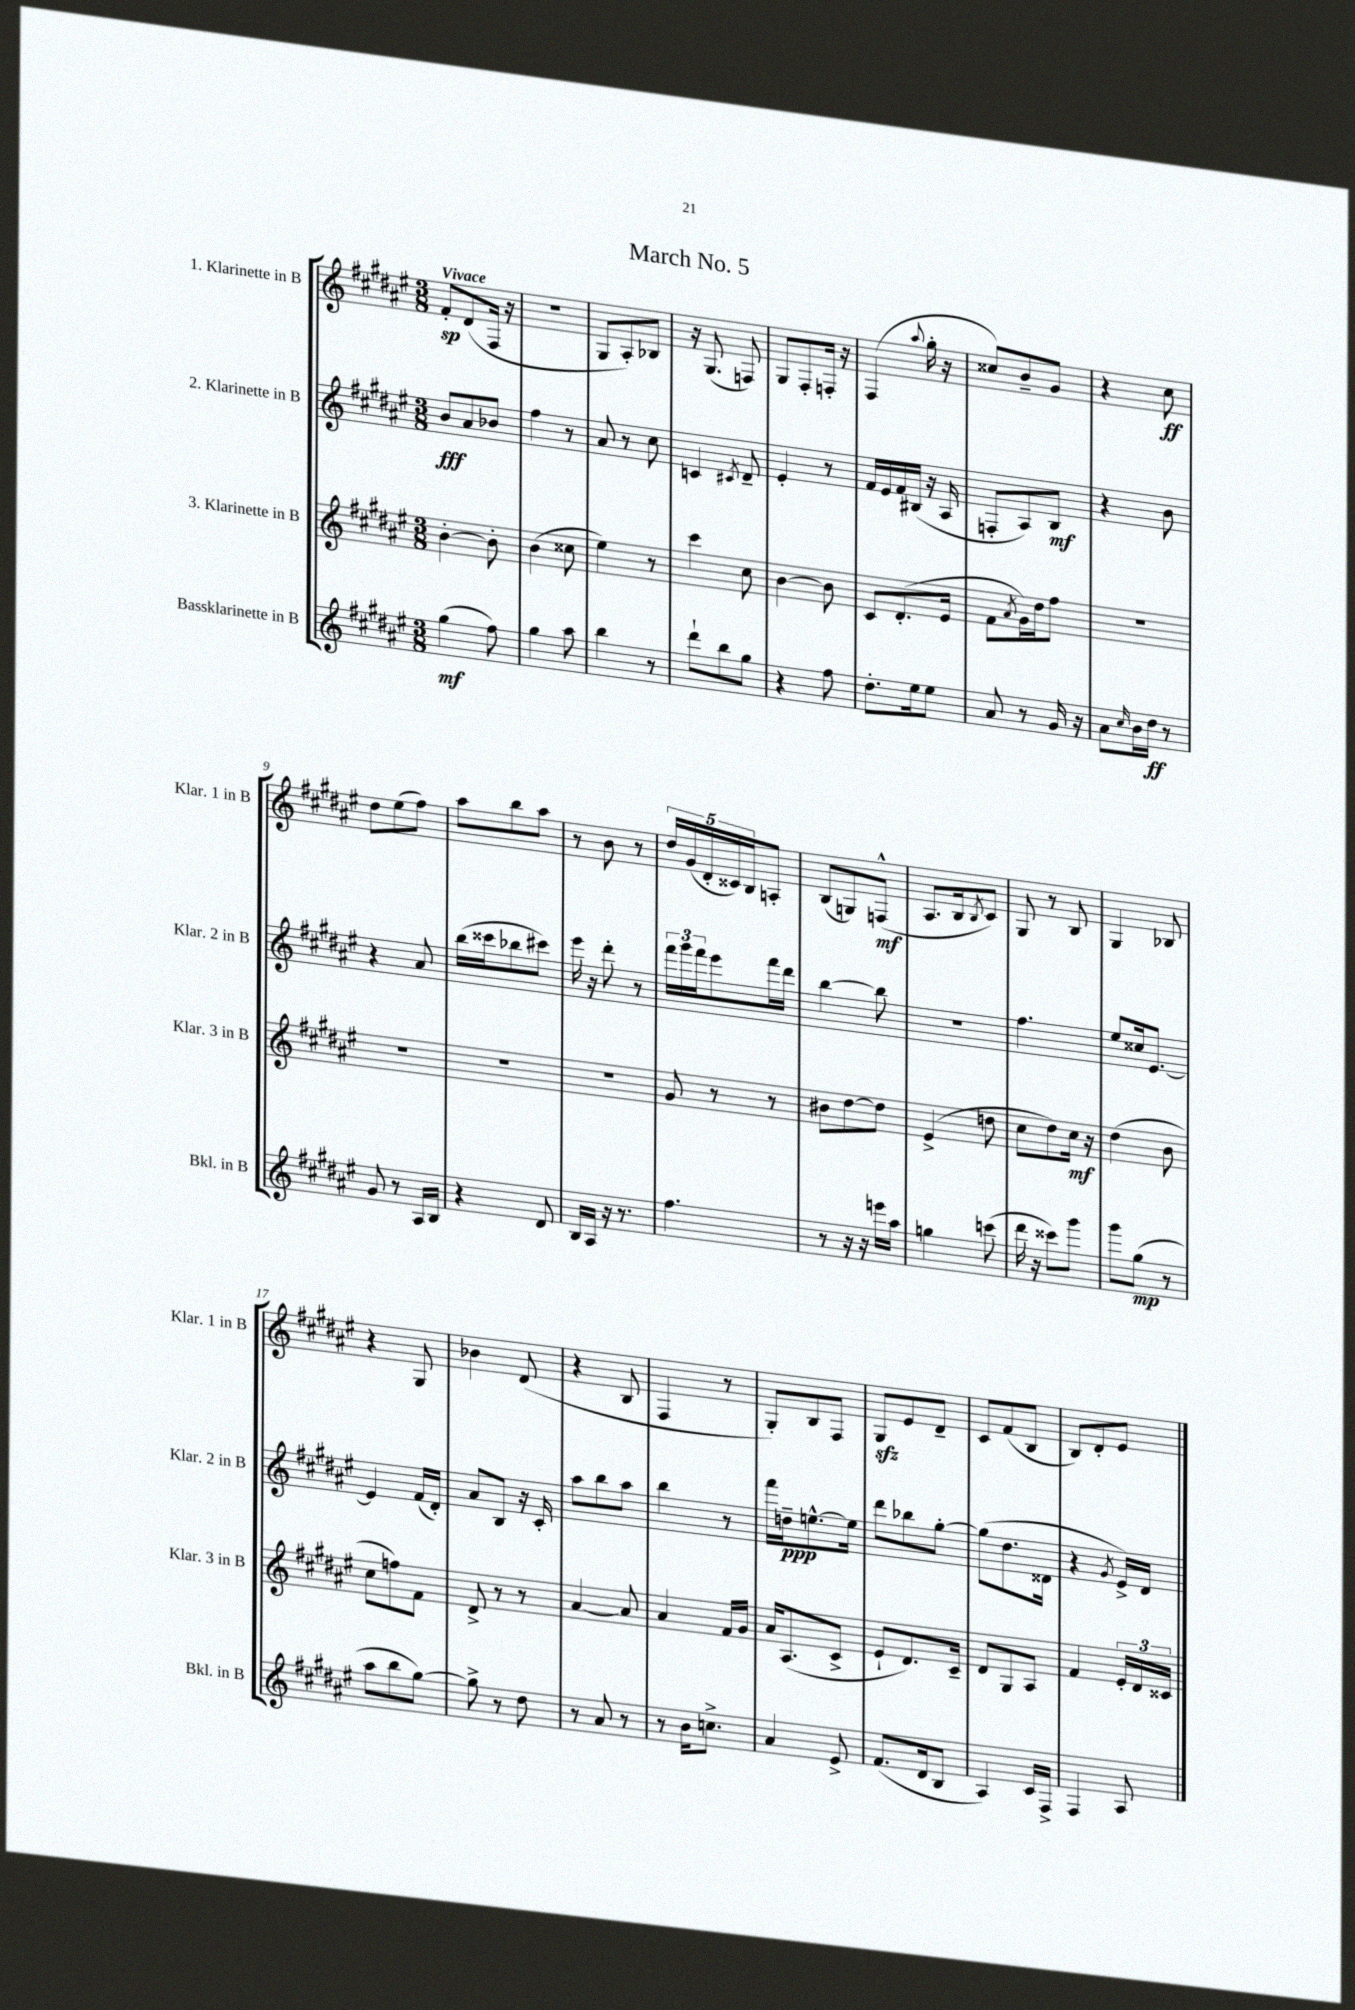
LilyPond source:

\header { title = "March No. 5" }
<<
\new StaffGroup <<
\new Staff = "s0" \with { instrumentName = "1. Klarinette in B" shortInstrumentName = "Klar. 1 in B" } {
    \clef treble \key fis \major \numericTimeSignature \time 3/8 \tempo "Vivace"
    fis'8-.\sp dis'8( fis16 r16 |
    R4. |
    gis8 ais8-.) bes8 |
    r16 gis8.( f8) |
    gis8 fis8-. f16-. r16 |
    fis4( \appoggiatura { ais''8 } gis''16-. r16 |
    cisis''8) b'8-- gis'8 |
    r4 cis''8\ff |
    dis''8 eis''8( fis''8) |
    ais''8 b''8 ais''8 |
    r8 b'8 r8 |
    \tuplet 5/4 { dis''16 gis'16( dis'16-. cisis'16) b16 } a8-. |
    b8( g8) f8-^\mf( |
    ais8. b16 \acciaccatura { b8 } cis'8) |
    gis8 r8 b8 |
    gis4 bes8 |
    r4 gis8 |
    bes'4 dis'8( |
    r4 b8 |
    fis4 r8 |
    gis8-.) b8 fis8 |
    gis8\sfz eis'8 dis'8-- |
    cis'8 fis'8( b8 |
    b8) dis'8-. eis'8 \bar "|." |
}
\new Staff = "s1" \with { instrumentName = "2. Klarinette in B" shortInstrumentName = "Klar. 2 in B" } {
    \clef treble \key fis \major \numericTimeSignature \time 3/8
    b'8\fff ais'8 bes'8 |
    fis''4 r8 |
    ais'8 r8 cis''8 |
    c'4 \acciaccatura { cis'8 } dis'8-- |
    eis'4-. r8 |
    fis'16 eis'16 fis'16 bis16( r16 ais16 |
    f8-. ais8) b8\mf |
    r4 b'8 |
    r4 ais'8 |
    b''16( cisis'''16 bes''8 cis'''8) |
    eis'''16 r16 dis'''8-. r8 |
    \tuplet 3/2 { fis'''16 gis'''16 fis'''16 } eis'''8 fis'''16 dis'''16 |
    b''4~ b''8 |
    R4. |
    fis''4. |
    eis''8 cisis''16 eis'8.~ |
    eis'4 fis'16( dis'16-.) |
    ais'8 b8 r16 cis'16-. |
    ais''8 b''8 ais''8 |
    b''4 r8 |
    fis'''16 d''16--\ppp e''8.~-^ e''16 |
    dis'''8 bes''8 gis''8~-. |
    gis''8( dis''8. disis'16 |
    r4 \acciaccatura { gis'8 } eis'16->) dis'16 \bar "|." |
}
\new Staff = "s2" \with { instrumentName = "3. Klarinette in B" shortInstrumentName = "Klar. 3 in B" } {
    \clef treble \key fis \major \numericTimeSignature \time 3/8
    b'4~-. b'8-. |
    b'4( cisis''8 |
    eis''4) r8 |
    cis'''4 cis''8 |
    b'4~ b'8 |
    cis'8 dis'8.-.( eis'16 |
    fis'8 \acciaccatura { ais'8 } gis'16) dis''16 fis''8 |
    R4. |
    R4. |
    R4. |
    R4. |
    gis'8 r8 r8 |
    bis'8 dis''8~ dis''8 |
    eis'4->( d''8 |
    cis''8 dis''8) cis''16\mf r16 |
    dis''4( b'8 |
    cis''8 f''8) fis'8 |
    dis'8-> r8 r8 |
    ais'4~ ais'8 |
    ais'4 fis'16 gis'16 |
    ais'16 ais8.( cis'8-> |
    eis'8-! dis'8.) cis'16-- |
    dis'8 gis8 ais8 |
    fis'4 \tuplet 3/2 { eis'16-. dis'16 cisis'16 } \bar "|." |
}
\new Staff = "s3" \with { instrumentName = "Bassklarinette in B" shortInstrumentName = "Bkl. in B" } {
    \clef treble \key fis \major \numericTimeSignature \time 3/8
    gis''4\mf( fis''8) |
    gis''4 ais''8 |
    b''4 r8 |
    dis'''8-! b''8 gis''8 |
    r4 fis''8 |
    dis''8.-. eis''16 eis''8 |
    ais'8 r8 gis'16 r16 |
    ais'8 \grace { cis''16 } b'16 dis''16\ff r8 |
    gis'8 r8 ais16 b16 |
    r4 dis'8 |
    b16 ais16 r16 r8. |
    fis''4. |
    r8 r16 r16 e'''16 ais''16 |
    g''4 c'''8( |
    dis'''16 r16 cisis'''8) gis'''8 |
    gis'''8 gis''8\mp( r8 |
    ais''8 b''8 gis''8~) |
    gis''8-> r8 dis''8 |
    r8 ais'8 r8 |
    r8 b'16 c''8.-> |
    ais'4 eis'8-> |
    fis'8.( dis'16 b8 |
    ais4) cis'16 fis16-> |
    fis4 ais8 \bar "|." |
}
>>
>>
